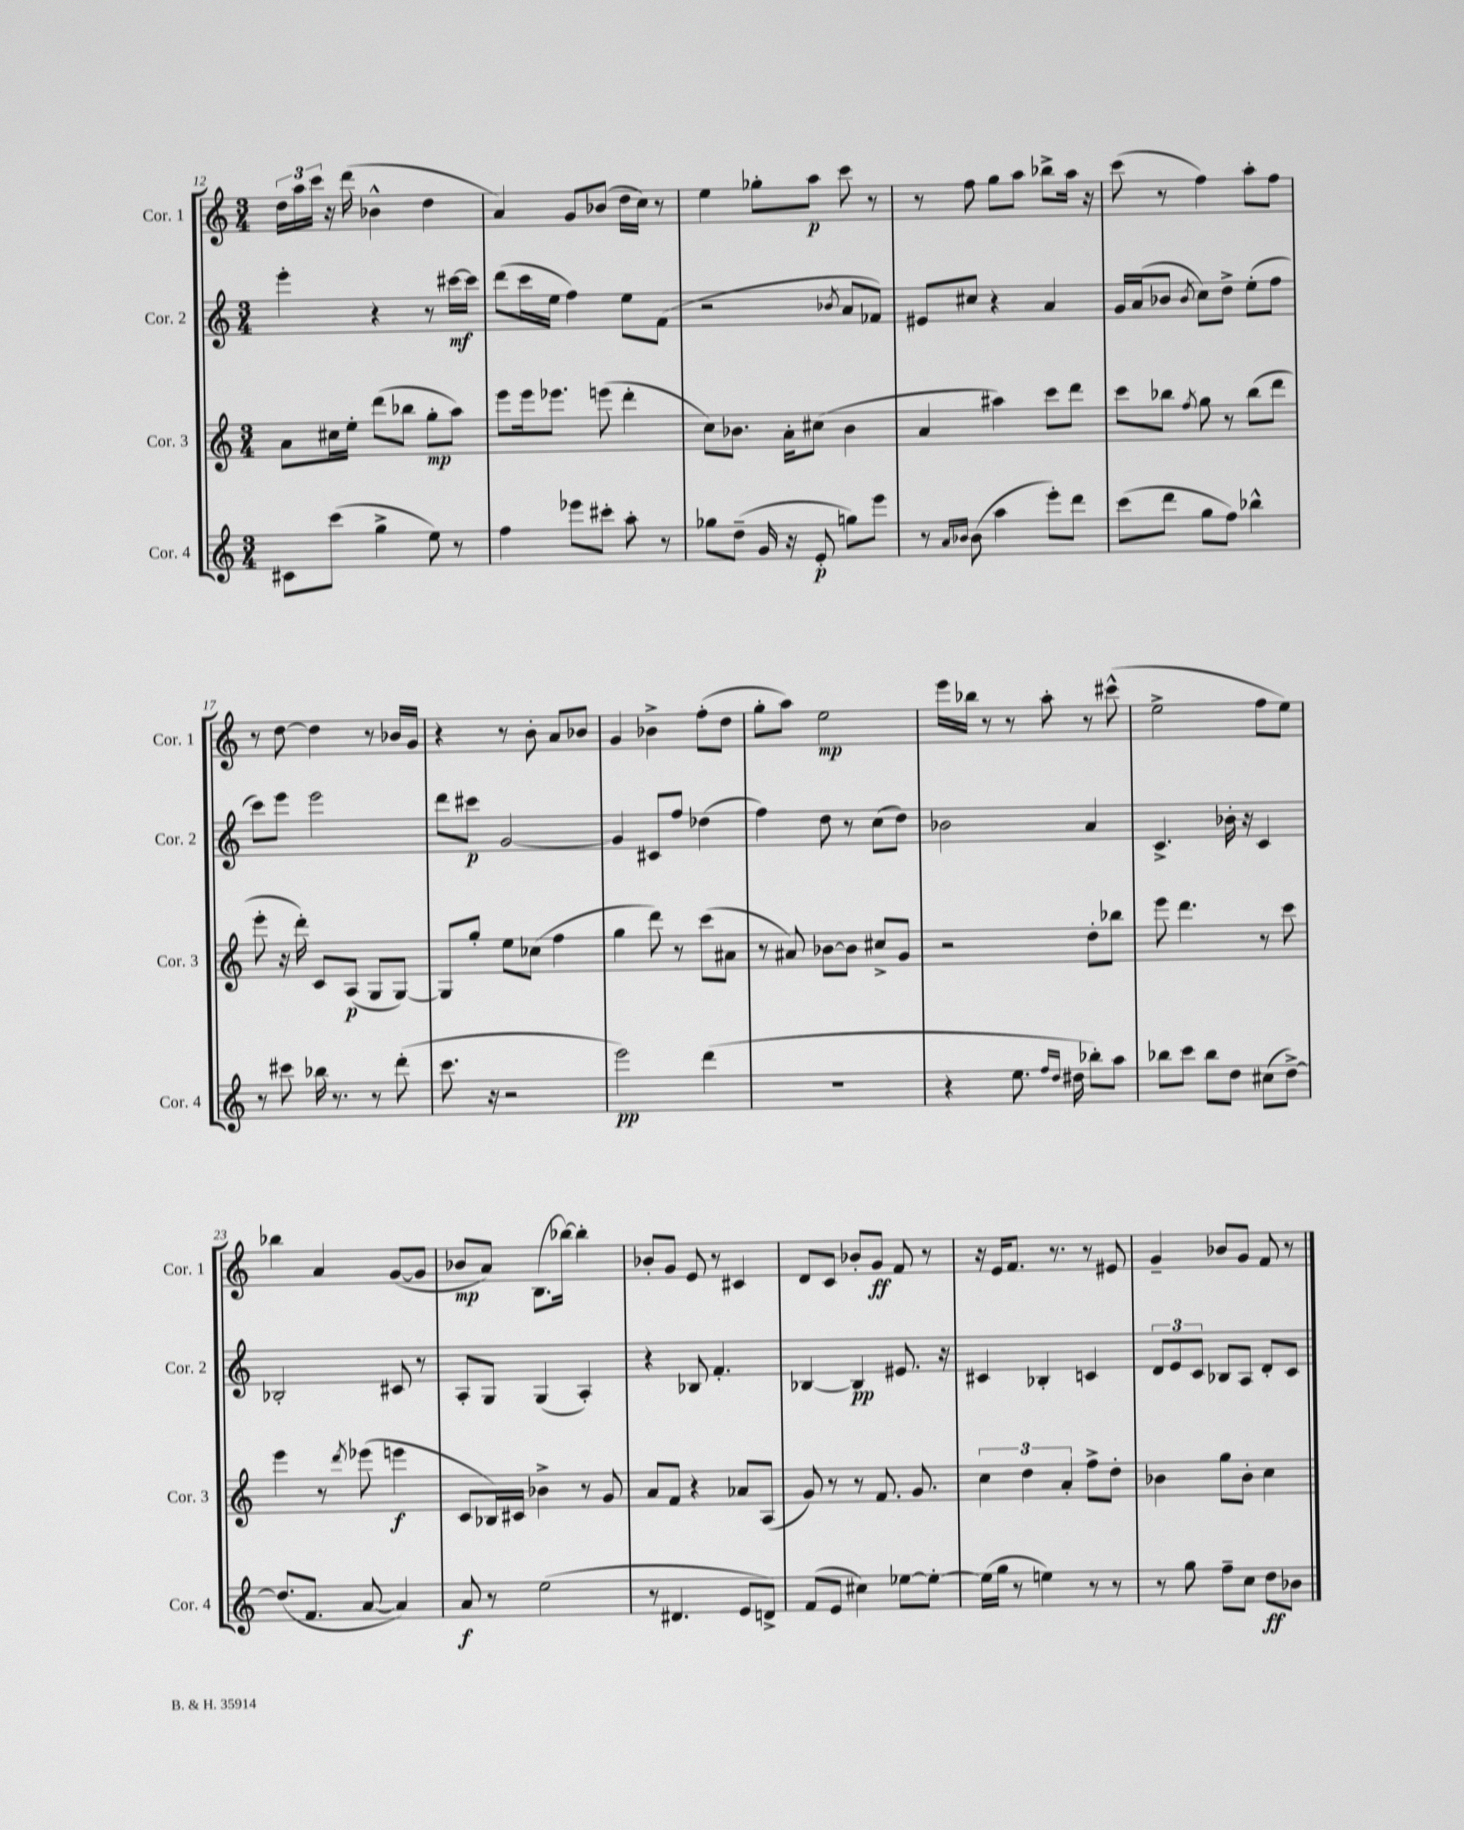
<<
\new StaffGroup <<
\new Staff = "s0" \with { instrumentName = "Cor. 1" shortInstrumentName = "Cor. 1" } {
    \clef treble \key c \major \numericTimeSignature \time 3/4
    \autoBeamOff \tuplet 3/2 { d''16[ a''16 c'''16] } r16 d'''16( bes'4-^ d''4 |
    a'4) g'8[ bes'8]( d''16[ c''16]) r8 |
    e''4 ges''8[-. a''8]\p c'''8 r8 |
    r8 f''8 g''8[ a''8] bes''8[-> a''16] r16 |
    c'''8( r8 f''4) a''8[-. f''8] |
    r8 d''8~ d''4 r8 bes'16[ g'16] |
    r4 r8 b'8-. a'8[ bes'8] |
    g'4 bes'4-> f''8[-.( d''8] |
    g''8[-. a''8]) e''2\mp |
    e'''16[ bes''16] r8 r8 a''8-. r8 cis'''8-^( |
    e''2-> f''8[ e''8]) |
    bes''4 a'4 g'8[~( g'8] |
    bes'8[\mp a'8]) b8.[( bes''16]~) bes''4-. |
    bes'8[-. g'8] e'8 r8 cis'4 |
    d'8[ c'8] bes'8[-. g'8]\ff f'8 r8 |
    r16 e'16[ f'8.] r8. r8 eis'8 |
    g'4-- bes'8[ g'8] f'8 r8 \bar "|." |
}
\new Staff = "s1" \with { instrumentName = "Cor. 2" shortInstrumentName = "Cor. 2" } {
    \clef treble \key c \major \numericTimeSignature \time 3/4
    \autoBeamOff e'''4-. r4 r8 cis'''16[~\mf cis'''16] |
    d'''8[( c'''16 e''16] f''4) e''8[ f'8]( |
    r2 \acciaccatura { bes'8 } a'8[ fes'8]) |
    eis'8[ cis''8] r4 a'4 |
    g'16[ a'16( bes'8] \acciaccatura { bes'8 } c''8[) d''8]-> e''8[-.( f''8] |
    c'''8[) e'''8] e'''2 |
    d'''8[ cis'''8]\p g'2~ |
    g'4 cis'8[ f''8] des''4( |
    f''4) d''8 r8 c''8[( d''8]) |
    bes'2 a'4 |
    c'4.-> bes'16-. r16 c'4 |
    bes2-. cis'8 r8 |
    a8[-. g8] g4( a4-.) |
    r4 bes8 f'4.-. |
    bes4~ bes4\pp eis'8. r16 |
    cis'4 bes4-. c'4 |
    \tuplet 3/2 { d'8[ e'8 c'8] } bes8[ a8] d'8[-. c'8] \bar "|." |
}
\new Staff = "s2" \with { instrumentName = "Cor. 3" shortInstrumentName = "Cor. 3" } {
    \clef treble \key c \major \numericTimeSignature \time 3/4
    \autoBeamOff a'8[ cis''16 e''16]-. d'''8[( bes''8] g''8[-.\mp a''8]) |
    e'''8[ e'''16 ees'''8.] e'''8( d'''4-. |
    c''8[) bes'8.] a'16[-. cis''8]( bes'4 |
    a'4 ais''4) c'''8[ d'''8] |
    c'''8[ bes''8] \acciaccatura { f''8 } g''8 r8 bes''8[( d'''8] |
    e'''8-. r16 d'''16-.) c'8[ a8]\p( g8[ g8]~) |
    g8[ g''8]-. e''8[ ces''8]( f''4 |
    g''4 d'''8) r8 c'''8[( ais'8] |
    r8 ais'8) bes'8[~ bes'8] cis''8[-> g'8] |
    r2 d''8[-. bes''8] |
    e'''8 d'''4. r8 c'''8 |
    e'''4 r8 \acciaccatura { d'''8 } ees'''8( e'''4\f |
    c'8[ bes16) cis'16] bes'4-> r8 g'8 |
    a'8[ f'8] r4 aes'8[ a8]( |
    g'8) r8 r8 f'8. g'8. |
    \tuplet 3/2 { c''4 d''4 a'4-. } f''8[-> d''8]-. |
    bes'4 g''8[ bes'8]-. c''4 \bar "|." |
}
\new Staff = "s3" \with { instrumentName = "Cor. 4" shortInstrumentName = "Cor. 4" } {
    \clef treble \key c \major \numericTimeSignature \time 3/4
    \autoBeamOff cis'8[ c'''8]( g''4-> e''8) r8 |
    f''4 ees'''8[ cis'''8]-. a''8-. r8 |
    ges''8[ d''8]--( g'16 r16 e'8-.\p g''8[) e'''8] |
    r8 \grace { a'16[ bes'16] } bes'8( a''4 e'''8[-.) d'''8] |
    c'''8[( d'''8] g''8[ f''8]) bes''4-^ |
    r8 cis'''8 bes''16 r8. r8 d'''8-.( |
    c'''8. r16 r2 |
    e'''2\pp) d'''4( |
    R2. |
    r4 e''8. \grace { f''16[ d''16] } dis''16 bes''8[-.) a''8] |
    bes''8[ c'''8] bes''8[ d''8] cis''8[( d''8]~->) |
    d''8.[( f'8.] a'8~ a'4) |
    a'8\f r8 e''2( |
    r8 dis'4. e'8[ d'8]->) |
    f'8[( e'8] cis''4) ees''8[~ ees''8]~-. |
    ees''16[( g''16] r8 e''4) r8 r8 |
    r8 g''8 f''8[-- c''8] d''8[\ff bes'8] \bar "|." |
}
>>
>>
\layout { \context { \Score currentBarNumber = #12 } }
